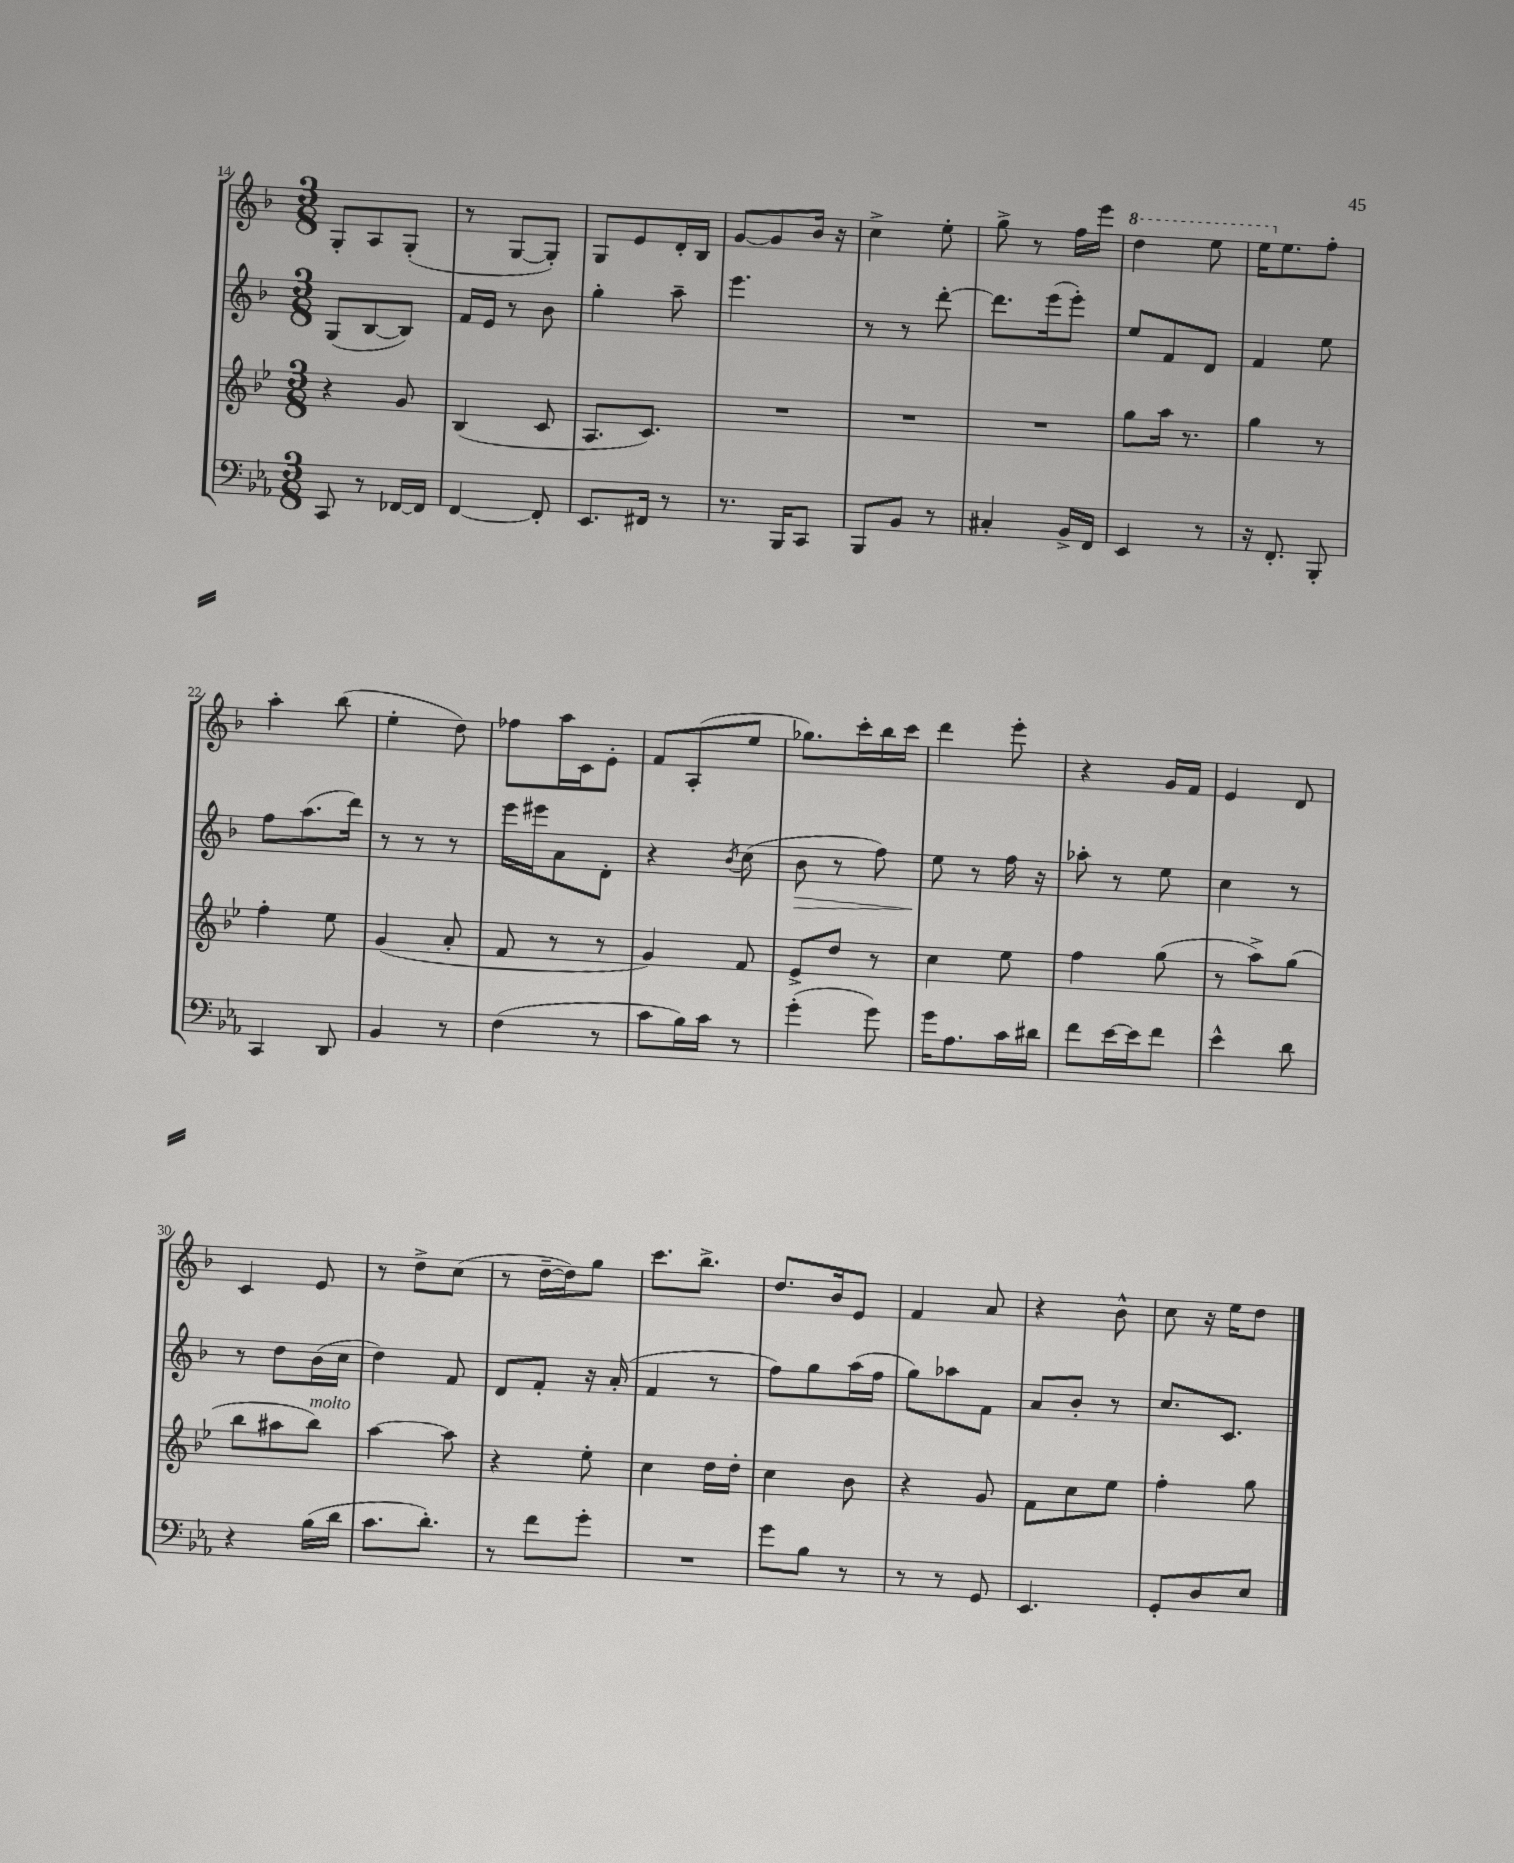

**kern	**kern	**kern	**kern
*staff4	*staff3	*staff2	*staff1
*clefF4	*clefG2	*clefG2	*clefG2
*k[b-e-a-]	*k[b-e-]	*k[b-]	*k[b-]
*M3/8	*M3/8	*M3/8	*M3/8
8CC	4r	(8G	8G'
8r	.	[8B-	8A
[16FF-	8g	8B-])	(8G'
16FF-]	.	.	.
=	=	=	=
[4FF	(4B-	16f	8r
.	.	16e	.
.	.	8r	[8G
8FF']	8c	8b-	8G'])
=	=	=	=
8.EE-	8.A	4gg'	8G
.	.	.	8e
16FF#	8.c)	.	.
8r	.	8aa~	16d'
.	.	.	16B-
=	=	=	=
8.r	4.r	4.eee	[8g
.	.	.	8g]
16BBB-	.	.	.
8CC	.	.	16b-
.	.	.	16r
=	=	=	=
8BBB-	4.r	8r	4cc^
8BB-	.	8r	.
8r	.	[8ddd'	8ee'
=	=	=	=
4C#'	4.r	8.ddd]	8gg^
.	.	.	8r
.	.	(16eee	.
16BB-^	.	8eee')	16ff
16FF	.	.	16eee
=	=	=	=
4EE-	8gg	8ee	4ddd
.	16aa	8f	.
.	8.r	.	.
8r	.	8d	8eee
=	=	=	=
16r	4gg	4f	16eee
8.FF'	.	.	8.ee
8BBB-'	8r	8ee	8ff'
=	=	=	=
4CC	4ff'	8ff	4aa'
.	.	(8.aa	.
8DD	8ee-	.	(8bb-
.	.	16ddd)	.
=	=	=	=
4BB-	(4g	8r	4ee'
.	.	8r	.
8r	8a'	8r	8dd)
=	=	=	=
(4F	8f	16eee	8ff-
.	.	16eee#	.
.	8r	8a	16aa
.	.	.	16c
8r	8r	8d'	8e'
=	=	=	=
8c	4g)	4r	8f
16B-)	.	.	(8A'
16c	.	.	.
.	.	8qb-	.
8r	8f	(8cc	8ee
=	=	=	=
(4g'	8e-^	8b-	8.gg-)
.	8dd	8r	.
.	.	.	16ccc'
8g)	8r	8ff)	16bb-
.	.	.	16ccc
=	=	=	=
16g	4cc	8ee	4ddd
8.A-	.	.	.
.	.	8r	.
16c	8ee-	16ff	8eee'
16d#	.	16r	.
=	=	=	=
8f	4ff	8aa-'	4r
[16e-	.	8r	.
16e-]	.	.	.
8f	(8gg	8ee	16g
.	.	.	16f
=	=	=	=
4e-^^	8r	4cc	4e
.	8aa^)	.	.
8d	(8gg	8r	8d
=	=	=	=
4r	8bb-	8r	4c
.	8aa#	8dd	.
(16B-	8bb-)	(16b-	8e
16d	.	16cc	.
=	=	=	=
8.c	[4aa	4dd)	8r
.	.	.	8dd^
8.d')	.	.	.
.	8aa]	8f	(8cc
=	=	=	=
8r	4r	8d	8r
8f	.	8f'	[16dd~
.	.	.	16dd])
8g'	8ee-'	16r	8gg
.	.	(16a'	.
=	=	=	=
4.r	4cc	4f	8.ccc
.	.	.	8.bb-^
.	16dd	8r	.
.	16dd'	.	.
=	=	=	=
8g	4cc	8ff)	8.dd
8B-	.	8gg	.
.	.	.	16b-
8r	8b-	(16aa	8e
.	.	16ff	.
=	=	=	=
8r	4r	8gg)	4f
8r	.	8aa-	.
8GG	8g	8f	8a
=	=	=	=
4.EE-	8f	8a	4r
.	8cc	8b-'	.
.	8ee-	8r	8b-^^
=	=	=	=
8GG'	4ff'	8.cc	8cc
8D	.	.	16r
.	.	8.c	16ee
8E-	8gg	.	8dd
==	==	==	==
*-	*-	*-	*-
